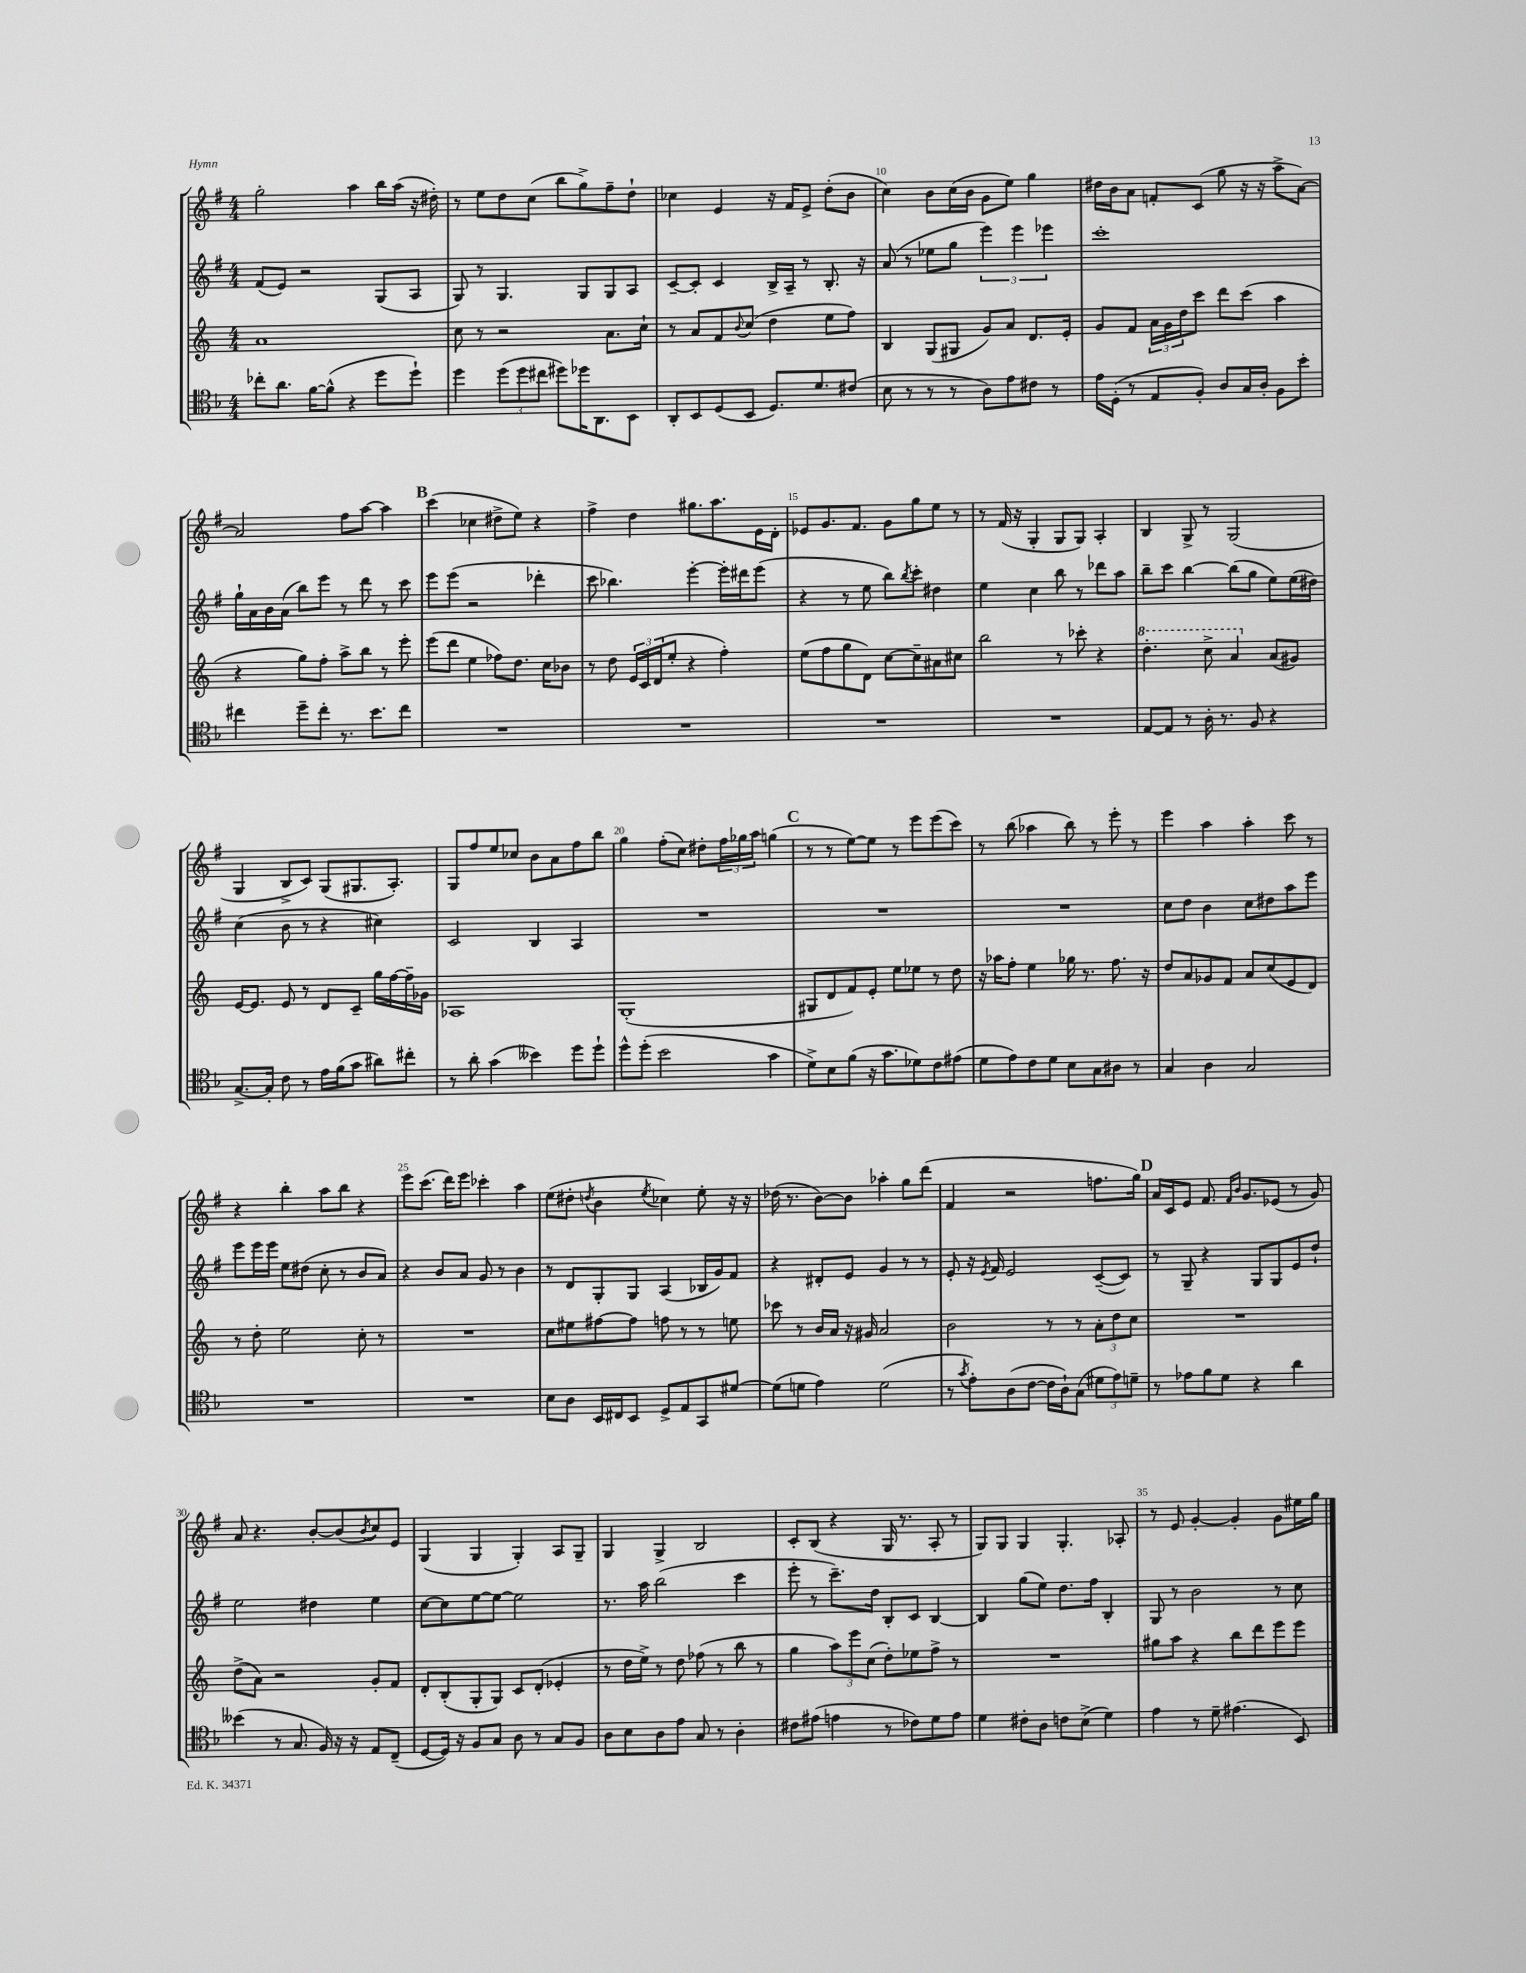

**kern	**kern	**kern	**kern
*staff4	*staff3	*staff2	*staff1
*clefC4	*clefG2	*clefG2	*clefG2
*k[b-]	*k[]	*k[f#]	*k[f#]
*M4/4	*M4/4	*M4/4	*M4/4
8cc-'	1a	(8f#	2gg'
8.a	.	8e)	.
.	.	2r	.
[16f	.	.	.
(8f^^]	.	.	.
4r	.	.	4aa
8dd	.	(8G	16bb
.	.	.	(16aa
8dd`)	.	8A	16r
.	.	.	16dd#')
=	=	=	=
4dd	8cc	8G)	8r
.	8r	8r	8ee
(12dd	2r	4.G	8dd
12dd	.	.	.
.	.	.	(8cc
12cc#	.	.	.
8dd#)	.	.	8bb
16dd-	.	8G	8gg^)
8.AA	.	.	.
.	8.a	8G	8ff#~
8BB-	.	8A	8dd`
.	16cc`	.	.
=	=	=	=
8AA'	8r	[8c~	4cc-
8BB-	8a	8c']	.
(8D	8f	4c	4e
.	8qqb	.	.
8BB-	(8cc	.	.
8.D)	4dd	16B^	16r
.	.	16A~	16f#
.	.	8r	8e^
8.d	.	.	.
.	8ee	8.B'	(8dd'
(8c#	8ff)	.	8b
.	.	16r	.
=	=	=	=
8B-	4B	(8a	4cc)
8r	.	8r	.
8r	(8G	8ee-	8b
8r	8G#	8gg	(16cc
.	.	.	16b
8A)	8g)	6eee)	8g
8e	8a	.	8ee)
.	.	6eee	.
8c#	8.d	.	4gg
.	.	6eee-	.
8r	.	.	.
.	16e'	.	.
=	=	=	=
16e	8g	1ccc'	16dd#
(16D'	.	.	16b
8r	8f	.	8a
8E	24a	.	8f'
.	24g	.	.
.	24dd	.	.
8F')	8ccc	.	(8c
8A	8ddd	.	8gg
16G	(8ccc	.	16r
16A'	.	.	16r
8F	4aa	.	8aa^
8b-'	.	.	[8a)
=	=	=	=
4cc#	4r	16gg`	2a]
.	.	16a	.
.	.	16b	.
.	.	(16a	.
8dd~	8gg)	8bb)	.
8cc#'	8ff'	8eee	.
8.r	8aa^	8r	8ff#
.	8bb	8ddd	[8aa
8.b-	.	.	.
.	8r	8r	4aa]
8cc#	8eee'	8ccc	.
=	=	=	=
1r	(8eee	8eee	(4ccc
.	8ddd	(8eee	.
.	4ee	2r	4cc-
.	8ff-)	.	8dd#^
.	8.dd	.	8ee)
.	.	4ddd-'	4r
.	16cc	.	.
.	8b-	.	.
=	=	=	=
1r	8r	8ccc	4ff#^
.	8dd	4.bb-)	.
.	24e	.	4dd
.	24c	.	.
.	(24d	.	.
.	8ee'	.	.
.	4r	[4eee'	8.gg#
.	.	.	8.aa
.	4ff')	16eee']	.
.	.	16ddd#	.
.	.	(8eee	16e
.	.	.	16d'
=	=	=	=
1r	(8ee	4r	8e-
.	8ff	.	8.g
.	8gg	8r	.
.	.	.	8.f#
.	8d)	8ee	.
.	[8cc	8bb)	8g
.	.	8qbb	.
.	8cc~]	8ccc'	8gg
.	8a#	4dd#	8ee
.	8cc#	.	8r
=	=	=	=
1r	2bb	4ee	8r
.	.	.	(16f#
.	.	.	16r
.	.	4cc	4G'
.	8r	8bb	8G
.	8ccc-'	8r	8G)
.	4r	8ddd-	4A'
.	.	8aa	.
=	=	=	=
[8E	4.ddd'	8bb~	4B
8E]	.	8ccc	.
8r	.	[4bb	8G^
16A'	8ccc^	.	8r
8.r	.	.	.
.	4aa	(8bb]	(2G
8F	.	8gg	.
4r	(8a	8ee)	.
.	8g#)	(16ee	.
.	.	16dd#)	.
=	=	=	=
[8.G^	[16e	(4cc	4G
.	8.e]	.	.
16G']	.	.	.
8c	8e	8b	8B^
8r	8r	8r	8c)
16e	8d	4r	(8G
(16f	.	.	.
8g	8c~	.	8.G#
8a#)	16gg	4cc#)	.
.	[16ff	.	8.A')
8cc#'	16ff~]	.	.
.	16g-	.	.
=	=	=	=
8r	1A-	2c	8G
8a'	.	.	8ff#
(4g	.	.	8ee
.	.	.	8cc-
4b--)	.	4B	8b
.	.	.	8a
8dd	.	4A	8ff#
8dd`	.	.	8bb
=	=	=	=
8dd^^	(1G'	1r	4gg
(8dd'	.	.	.
2b-	.	.	(8ff#'
.	.	.	8cc)
.	.	.	8dd#'
.	.	.	24ff#
.	.	.	24gg-
.	.	.	24aa
4g	.	.	(4gg
=	=	=	=
8d^)	8G#	1r	8r
8B-	8d	.	8r
(8f	8f)	.	[8ee)
16r	8e'	.	8ee]
8.g	.	.	.
.	8ee	.	8r
8d-)	8ee-	.	8eee
8c	8r	.	(8eee
(8e#	8dd	.	8ccc)
=	=	=	=
8d	16r	1r	8r
.	16aa-	.	.
8e)	8ff'	.	(8bb
8c	4ee	.	4aa-
8d	.	.	.
8B-	16gg-	.	8bb)
.	8.r	.	.
8G	.	.	8r
8A#	8.ff	.	8eee'
8r	.	.	8r
.	16r	.	.
=	=	=	=
4G	8dd	8cc	4eee
.	8a	8dd	.
4A	8g-	4b	4aa
.	8f	.	.
2G	8a	8cc	4aa'
.	(8cc	8dd#	.
.	8e	8aa	8ccc
.	8d)	8eee	8r
=	=	=	=
1r	8r	8eee	4r
.	8dd'	16eee	.
.	.	16eee	.
.	2ee	8ee	4bb'
.	.	(8dd#	.
.	.	8cc'	8aa
.	.	8r	8bb
.	8cc'	8b	4r
.	8r	8a)	.
=	=	=	=
1r	1r	4r	8eee
.	.	.	(8.ccc
.	.	8b	.
.	.	.	16ddd)
.	.	8a	8eee
.	.	8g	4ccc-'
.	.	8r	.
.	.	4b	4aa
=	=	=	=
8B-	8cc	8r	(8ee
8A	8ee#	8d	8dd#'
.	.	.	8qdd
16BB-	[8ff#	8G'	4b
16C#	.	.	.
8BB-	8ff#]	8G	.
.	.	.	8qee
8D^	8ff	(4A	4cc-)
8E	8r	.	.
8GG	8r	16B-	8ee'
.	.	16g)	.
[8d#	8ee	8f#	16r
.	.	.	16r
=	=	=	=
(8d#]	8ccc-	4r	(16dd-
.	.	.	8.r
8d	8r	.	.
4e)	16b	8d#'	[8b)
.	16a	.	.
.	16r	8e	8b]
.	16g#	.	.
(2d	2a	4g	4aa-'
.	.	8r	8gg
.	.	8r	(8ddd
=	=	=	=
8r	2b	8e'	4f#
8qg	.	.	.
8e')	.	16r	.
.	.	8qe	.
.	.	16f#	.
(8A	.	2e	2r
[8c	.	.	.
16c]	8r	.	.
16A`)	.	.	.
(8G	8r	.	.
12d#	12a'	([8c~	8.ff
12e)	12dd	.	.
.	.	8c])	.
12d~	12cc	.	.
.	.	.	16gg)
=	=	=	=
8r	1r	8r	16a
.	.	.	16c
8e-	.	8G~	8e
8f	.	4r	8.f#
8d	.	.	.
.	.	.	16qqf#
.	.	.	16qqb
.	.	.	8.g
4r	.	8G	.
.	.	8G	(8e-
4a	.	8e	8r
.	.	8dd`	8g)
=	=	=	=
(4b--	(8dd^	2ee	8a
.	8a)	.	4.r
8r	2r	.	.
8.G	.	.	.
.	.	4dd#	[8b'
16F)	.	.	.
16r	.	.	(8b]
16r	.	.	.
.	.	.	8qb
8E	8g'	4ee	8cc)
(8C~	8f	.	8e
=	=	=	=
[8D	8d'	[8cc	(4G
16D])	(8B'	8cc]	.
16r	.	.	.
8F	8G'	[8ee	4G
8G	8G)	8ee_	.
8A	8c	2ee]	4G')
8r	(8d'	.	.
8G	4e-'	.	8A
8F	.	.	8G~
=	=	=	=
8A	8r	8.r	4G
8B-	16dd	.	.
.	16ee^)	16aa	.
8A	8r	(2bb	4G^
8e	8dd	.	.
8G	(8ff-	.	2B
8r	8r	.	.
4A'	8bb	4ccc	.
.	8r	.	.
=	=	=	=
8c#	4gg	8eee'	8c'
(8e#	.	8r	(8B
4e	12aa)	8.ccc~)	4r
.	12eee	.	.
.	(12cc	.	.
.	.	16dd	.
8r	8dd')	8B'	16G
.	.	.	8.r
8c-)	8ee-	8c	.
8d	8ff^	[4B	8A'
8e	8r	.	8r
=	=	=	=
4d	1r	4B]	8G)
.	.	.	8G
8c#'	.	(8gg	4G
8A	.	8ee)	.
8c	.	8.dd	4.G'
(8B-^	.	.	.
.	.	16ff#	.
4d)	.	4B'	.
.	.	.	8A-'
=	=	=	=
4e	8gg#	8G	8r
.	8aa	8r	8e
8r	4r	2b	[4g'
8d~	.	.	.
(4.e#	8bb	.	4g']
.	8ddd	.	.
.	8eee	8r	8g
8BB-)	8eee	8cc	16ee#
.	.	.	16gg
==	==	==	==
*-	*-	*-	*-
